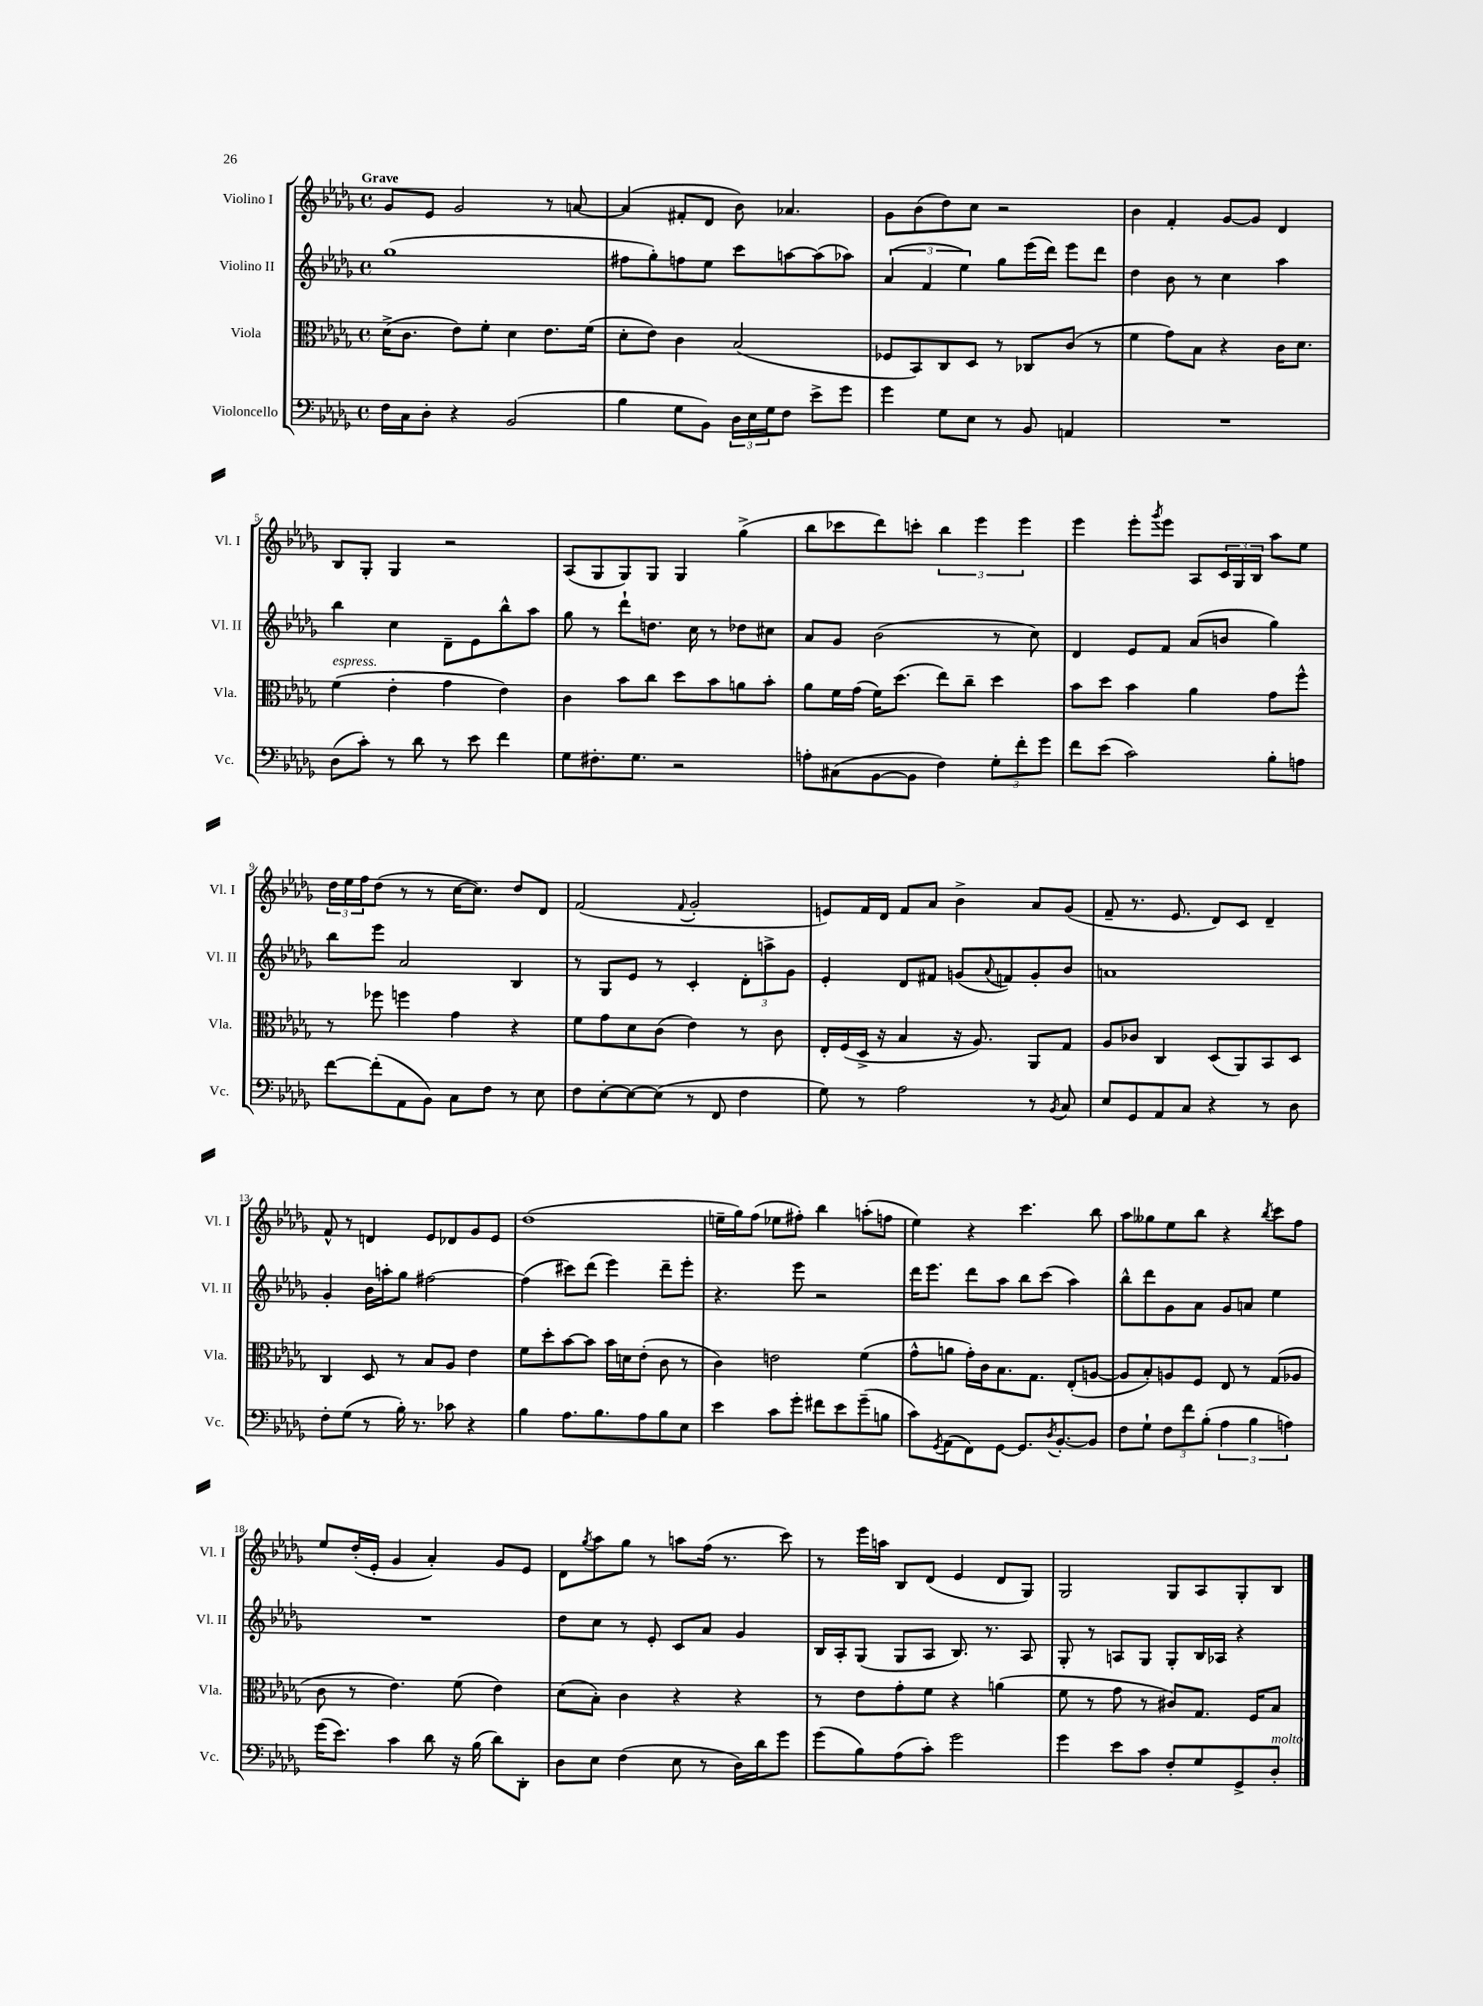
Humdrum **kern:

**kern	**kern	**kern	**kern
*part4	*part3	*part2	*part1
*staff4	*staff3	*staff2	*staff1
*I"Violoncello	*I"Viola	*I"Violino II	*I"Violino I
*I'Vc.	*I'Vla.	*I'Vl. II	*I'Vl. I
*clefF4	*clefC3	*clefG2	*clefG2
*k[b-e-a-d-g-]	*k[b-e-a-d-g-]	*k[b-e-a-d-g-]	*k[b-e-a-d-g-]
*M4/4	*M4/4	*M4/4	*M4/4
*met(c)	*met(c)	*met(c)	*met(c)
=1	=1	=1	=1
!	!	!	!LO:TX:a:B:t=Grave
16F\LL	(16d-^\KL	(1gg-	8g-/L
16C\J	8.c\J	.	.
8D-'\J	.	.	8e-/J
4r	8e-\L)	.	2g-/
.	8f'\J	.	.
(2BB-/	4d-\	.	.
.	8.e-\L	.	8r
.	.	.	[8an/
.	(16f\Jk	.	.
=2	=2	=2	=2
4B-\	8d-'\L	8ff#X\L	(4a/]
.	8e-\J)	8gg-'\)	.
8G-\L	4c\	8ffn\	8f#X'/L
8BB-\J)	.	8ee-\J	8d-/J
24D-\LL	(2B-/	8ccc\L	8b-\)
24E-\	.	.	.
24G-\J	.	.	.
8F\J	.	[8aan\	4.a-X/
8e-^\L	.	(8aa\]	.
8g-\J	.	8aa-X\J)	.
=3	=3	=3	=3
4g-\	8F-X/L	(6a-/	8g-\L
.	8BB-/)	.	(8b-\
.	.	6f/	.
8G-\L	8C/	.	8dd-\)
.	.	6ee-\)	.
8E-\J	8D-/J	.	8cc\J
8r	8r	8gg-\L	2r
8BB-/	8C-X/L	(16eee-\L	.
.	.	16ddd-\JJ)	.
4AAn/	(8c/J	8eee-\L	.
.	8r	8ddd-\J	.
=4	=4	=4	=4
1r	4f\	4dd-\	4b-\
.	8g-\L)	8b-\	4f'/
.	8B-\J	8r	.
.	4r	4cc\	[8g-/L
.	.	.	8g-/J]
.	16c\KL	4aa-\	4d-/
.	8.d-\J	.	.
!!LO:LB:g=z
=5	=5	=5	=5
!	!LO:TX:a:i:t=espress.	!	!
(8D-\L	(4f\	4bb-\	8B-/L
8c'\J)	.	.	8G-'/J
8r	4e-'\	4cc\	4G-/
8d-\	.	.	.
8r	4g-\	8d-~\L	2r
8e-\	.	8e-\	.
4f\	4e-\)	8bb-^^\	.
.	.	8aa-\J	.
=6	=6	=6	=6
8G-\L	4c\	8gg-\	(8A-/L
8.F#X'\	.	8r	8G-/
.	8b-\L	8ddd-`\L	8G-/)
8.G-\J	.	.	.
.	8cc\J	8.ddn\J	8G-/J
2r	8dd-\L	.	4G-/
.	.	16cc\	.
.	8b-\	8r	.
.	8an\	8dd-X\L	(4gg-^\
.	8b-'\J	8cc#X\J	.
=7	=7	=7	=7
8An'\L	8a-\L	8a-/L	8bb-\L
(8C#X\	16f\L	8g-/J	8ccc-X\
.	(16g-\JJ	.	.
[8BB-\	16f\KL)	(2b-\	8ddd-\)
.	(8.dd-\J	.	.
8BB-\J]	.	.	8cccn'\J
4F\)	8ee-\L)	.	6bb-\
.	8cc~\J	.	.
.	.	.	6eee-\
12G-'\L	4dd-\	8r	.
12f'\	.	.	6eee-\
.	.	8cc\)	.
12g-\J	.	.	.
=8	=8	=8	=8
8f\L	8b-\L	4d-/	4eee-\
(8e-\J	8dd-\J	.	.
2c\)	4b-\	8e-/L	8eee-'\L
.	.	.	8qggg-/
.	.	8f/J	8eee-\J
.	4a-\	(8a-/L	8A-/L
.	.	8bn/J	24c/L
.	.	.	24G-/
.	.	.	24B-/JJ
8B-'\L	8g-\L	4gg-\)	8aa-\L
8An\J	8ff^^\J	.	8ee-\J
!!LO:LB:g=z
=9	=9	=9	=9
[8f\L	8r	8bb-\L	24dd-\LL
.	.	.	24ee-\
.	.	.	24ff\J
(8f'\]	8ff-X\	8eee-\J	(8dd-\J
8AA-\	4ffn\	2a-/	8r
8BB-\J)	.	.	8r
8C\L	4g-\	.	[16cc\KL
.	.	.	8.cc\J])
8F\J	.	.	.
8r	4r	4B-/	8dd-/L
8E-\	.	.	8d-/J
=10	=10	=10	=10
8F\L	8f\L	8r	(2f/
[8E-'\	8g-\	8G-/L	.
8E-\_	8d-\	8e-/J	.
(8E-\J]	(8c\J	8r	.
.	.	.	8qqf/
8r	4e-\)	4c'/	2g-'/
8FF/	.	.	.
4F\	8r	12d-'\L	.
.	.	12aan^\	.
.	8c\	.	.
.	.	12g-\J	.
=11	=11	=11	=11
8G-\)	16E-'/LL	4e-'/	8en/L)
.	(16F/	.	.
8r	16D-^/JJ	.	16f/L
.	16r	.	16d-/JJ
2A-\	4B-/	8d-/L	8f/L
.	.	8f#X/J	8a-/J
.	16r	(8gn/L	4b-^\
.	8.A-/)	.	.
.	.	8qqa-/	.
.	.	8fn/)	.
8r	8AA-/L	8g'/	8a-/L
8qBB-/	.	.	.
8C/	8G-/J	8b-/J	(8g-/J
=12	=12	=12	=12
8E-/L	8A-/L	1an	8f~/
8GG-/	8c-X/J	.	8.r
8AA-/	4C/	.	.
.	.	.	8.e-/
8C/J	.	.	.
4r	(8D-/L	.	8d-/L)
.	8AA-/)	.	8c/J
8r	8BB-/	.	4d-~/
8D-\	8D-/J	.	.
!!LO:LB:g=z
=13	=13	=13	=13
8F'\L	4C/	4g-'/	8f^^/
(8G-\J	.	.	8r
8r	8D-/	16b-\LL	4dn/
.	.	16aan'\J	.
16B-'\)	8r	8gg-\J	.
8.r	.	.	.
.	8B-/L	[2ff#X\	8e-/L
8c-X\	8A-/J	.	8d-X/
4r	4e-\	.	8g-/
.	.	.	8e-/J
=14	=14	=14	=14
4B-\	8f\L	(4ff#\]	(1dd-
.	8dd-'\	.	.
8.A-\L	[8b-\	8ccc#X\L)	.
.	8b-\J]	(8ddd-\J	.
8.B-\	.	.	.
.	16b-\LL	4eee-\)	.
.	16dn\J	.	.
8A-\	(8e-'\J	.	.
8B-\	8c\	8ddd-~\L	.
8E-\J	8r	8eee-'\J	.
=15	=15	=15	=15
4e-\	4c\)	4.r	16een~\LL
.	.	.	16gg-\J)
.	.	.	(8ff\J
8c\L	2en\	.	8ee-X\L
8g-'\J	.	8eee-\	8ff#X'\J)
8f#X\L	.	2r	4bb-\
8e-\	.	.	.
(8g-~\	(4f\	.	(8aan'\L
8Bn\J	.	.	8ffn\J
=16	=16	=16	=16
8c\L)	8g-^^\L	16ddd-\KL	4ee-\)
.	.	8.eee-\J	.
8qGG-/	.	.	.
(8AA-\	8an\J	.	.
8FF\)	16g-'\LL)	8ddd-\L	4r
.	16c\J	.	.
[8GG-\J	8.B-\	8aa-\J	.
8.GG-/L]	.	8bb-\L	4.ccc\
.	8.G-\J	.	.
.	.	(8ccc\J	.
8qD-/	.	.	.
[8.BB-'/	.	.	.
.	(8E-'/L	4aa-\)	.
8BB-/J]	[8An/J	.	8bb-\
=17	=17	=17	=17
8F\L	8A/L]	8bb-^^\L	8aa-\L
8G-`\J	8B-'/)	8ddd-\	8gg--X\
12F\L	8An/	8g-\	8ee-\
12f\	.	.	.
.	8F/J	8a-\J	8bb-\J
(12B-'\J	.	.	.
6A-\	8E-/	8g-/L	4r
.	8r	8an/J	.
6B-\	.	.	.
.	.	.	8qbb-/
.	(8G-/L	4ee-\	8ccc\L
6An\)	.	.	.
.	8A-X/J	.	8ff\J
!!LO:LB:g=z
=18	=18	=18	=18
(16g-\KL	8c\	1r	8ee-/L
8.e-\J)	.	.	.
.	8r	.	(16dd-'/L
.	.	.	16e-'/JJ
4c\	4.e-\)	.	4g-/
8d-\	.	.	4a-'/)
16r	(8f\	.	.
(16B-\	.	.	.
8d-\L)	4e-\)	.	8g-/L
8DD-'\J	.	.	8e-/J
=19	=19	=19	=19
8D-\L	(8d-\L	8dd-\L	8d-\L
.	.	.	8qgg-/
8E-\J	8B-'\J)	8cc\J	8aa-\
(4F\	4c\	8r	8gg-\J
.	.	8e-'/	8r
8E-\	4r	8c/L	8aan\L
8r	.	8a-/J	(16ff\Jk
.	.	.	8.r
16D-\LL)	4r	4g-/	.
16d-\J	.	.	.
8g-\J	.	.	8ccc\)
=20	=20	=20	=20
(8g-\L	8r	16B-/LL	8r
.	.	16A-'/J	.
8B-\)	8e-\L	(8G-/J	16eee-\LL
.	.	.	16aan\JJ
(8A-\	8g-'\	8G-/L	8B-/L
8c'\J)	8f\J	8A-/J	(8d-/J
2g-\	4r	8.B-/)	4e-/
.	.	8.r	.
.	(4an\	.	8d-/L
.	.	8A-/	8G-/J)
=21	=21	=21	=21
4g-\	8f\	8G-'/	2G-/
.	8r	8r	.
8e-\L	8g-\	8An/L	.
8c\J	8r	8G-/J	.
8F'/L	8c#X/L)	8G-'/L	8G-/L
8G-/	8.G-/J	16B-/L	8A-/
.	.	16A-X/JJ	.
8GG-^/	.	4r	8G-'/
.	16F/KL	.	.
!LO:TX:a:i:t=molto	!	!	!
8D-'/J	8B-/J	.	8B-/J
==	==	==	==
*-	*-	*-	*-
